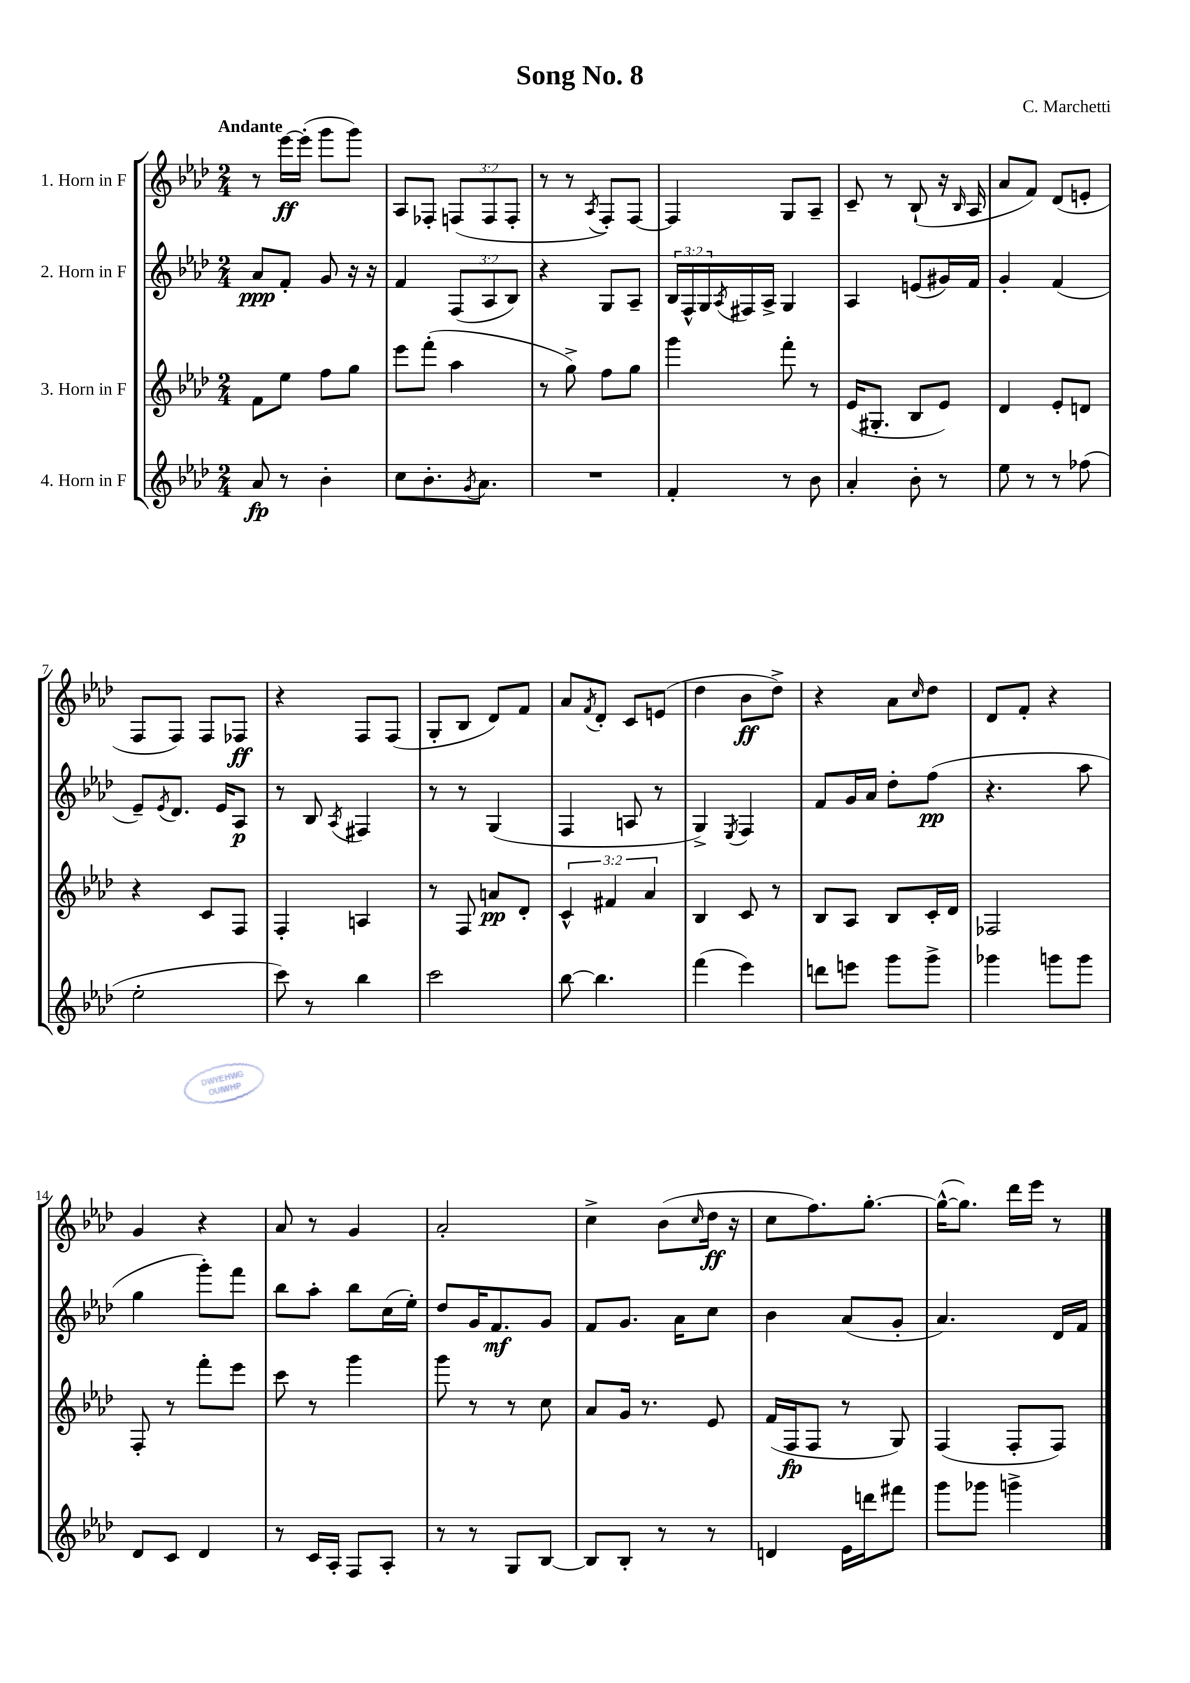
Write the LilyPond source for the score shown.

\header { title = "Song No. 8" composer = "C. Marchetti" }
<<
\new StaffGroup <<
\new Staff = "s0" \with { instrumentName = "1. Horn in F" } {
    \clef treble \key aes \major \numericTimeSignature \time 2/4 \override Staff.TupletNumber.text = #tuplet-number::calc-fraction-text \tempo "Andante"
    r8 ees'''16~\ff ees'''16-.( g'''8 g'''8) |
    aes8 fes8-. \tuplet 3/2 { f8( f8 f8-. } |
    r8 r8 \acciaccatura { aes8 } f8-.) f8~ |
    f4 g8 aes8-- |
    c'8-- r8 bes8-!( r16 \grace { bes16 } aes16 |
    aes'8 f'8) des'8( e'8-. |
    f8 f8) f8 fes8\ff |
    r4 f8 f8( |
    g8-. bes8 des'8) f'8 |
    aes'8 \acciaccatura { f'8 } des'8-. c'8 e'8( |
    des''4 bes'8\ff des''8->) |
    r4 aes'8 \grace { c''16 } des''8 |
    des'8 f'8-. r4 |
    g'4 r4 |
    aes'8 r8 g'4 |
    aes'2-. |
    c''4-> bes'8( \grace { c''16 } des''16\ff r16 |
    c''8 f''8.) g''8.~-. |
    g''16~-^( g''8.) des'''16 ees'''16 r8 \bar "|." |
}
\new Staff = "s1" \with { instrumentName = "2. Horn in F" } {
    \clef treble \key aes \major \numericTimeSignature \time 2/4 \override Staff.TupletNumber.text = #tuplet-number::calc-fraction-text
    aes'8\ppp f'8-. g'8 r16 r16 |
    f'4 \tuplet 3/2 { f8( aes8 bes8) } |
    r4 g8 aes8-- |
    \tuplet 3/2 { bes16 f16-^ g16 } \acciaccatura { aes8 } fis16 aes16-> g4 |
    aes4 e'8( gis'16) f'16 |
    g'4-. f'4( |
    ees'8--) \acciaccatura { ees'8 } des'8. ees'16 aes8\p |
    r8 bes8 \acciaccatura { aes8 } fis4 |
    r8 r8 g4( |
    f4 a8 r8 |
    g4->) \acciaccatura { ees8 } f4 |
    f'8 g'16 aes'16 des''8-. f''8\pp( |
    r4. aes''8 |
    g''4 g'''8-.) f'''8 |
    bes''8 aes''8-. bes''8 c''16( ees''16-.) |
    des''8 g'16 f'8.\mf g'8 |
    f'8 g'8. aes'16 c''8 |
    bes'4 aes'8( g'8-. |
    aes'4.) des'16 f'16 \bar "|." |
}
\new Staff = "s2" \with { instrumentName = "3. Horn in F" } {
    \clef treble \key aes \major \numericTimeSignature \time 2/4 \override Staff.TupletNumber.text = #tuplet-number::calc-fraction-text
    f'8 ees''8 f''8 g''8 |
    ees'''8 f'''8-.( aes''4 |
    r8 g''8->) f''8 g''8 |
    g'''4 f'''8-. r8 |
    ees'16( gis8.-. bes8 ees'8) |
    des'4 ees'8-. d'8 |
    r4 c'8 f8 |
    f4-. a4 |
    r8 f8 a'8\pp des'8-. |
    \tuplet 3/2 { c'4-^ fis'4 aes'4 } |
    bes4 c'8 r8 |
    bes8 aes8 bes8 c'16-. des'16 |
    fes2 |
    f8-. r8 f'''8-. ees'''8 |
    c'''8 r8 g'''4 |
    g'''8 r8 r8 c''8 |
    aes'8 g'16 r8. ees'8 |
    f'16( f16\fp f8 r8 g8) |
    f4( f8-. f8) \bar "|." |
}
\new Staff = "s3" \with { instrumentName = "4. Horn in F" } {
    \clef treble \key aes \major \numericTimeSignature \time 2/4
    aes'8\fp r8 bes'4-. |
    c''8 bes'8.-. \acciaccatura { g'8 } aes'8. |
    R2 |
    f'4-. r8 bes'8 |
    aes'4-. bes'8-. r8 |
    ees''8 r8 r8 fes''8( |
    ees''2-. |
    c'''8) r8 bes''4 |
    c'''2 |
    bes''8~ bes''4. |
    f'''4( ees'''4) |
    d'''8 e'''8 g'''8 g'''8-> |
    ges'''4 g'''8 g'''8 |
    des'8 c'8 des'4 |
    r8 c'16 aes16-. f8 aes8-. |
    r8 r8 g8 bes8~ |
    bes8 bes8-. r8 r8 |
    d'4 ees'16 d'''16 fis'''8 |
    g'''8 ges'''8 g'''4-> \bar "|." |
}
>>
>>
